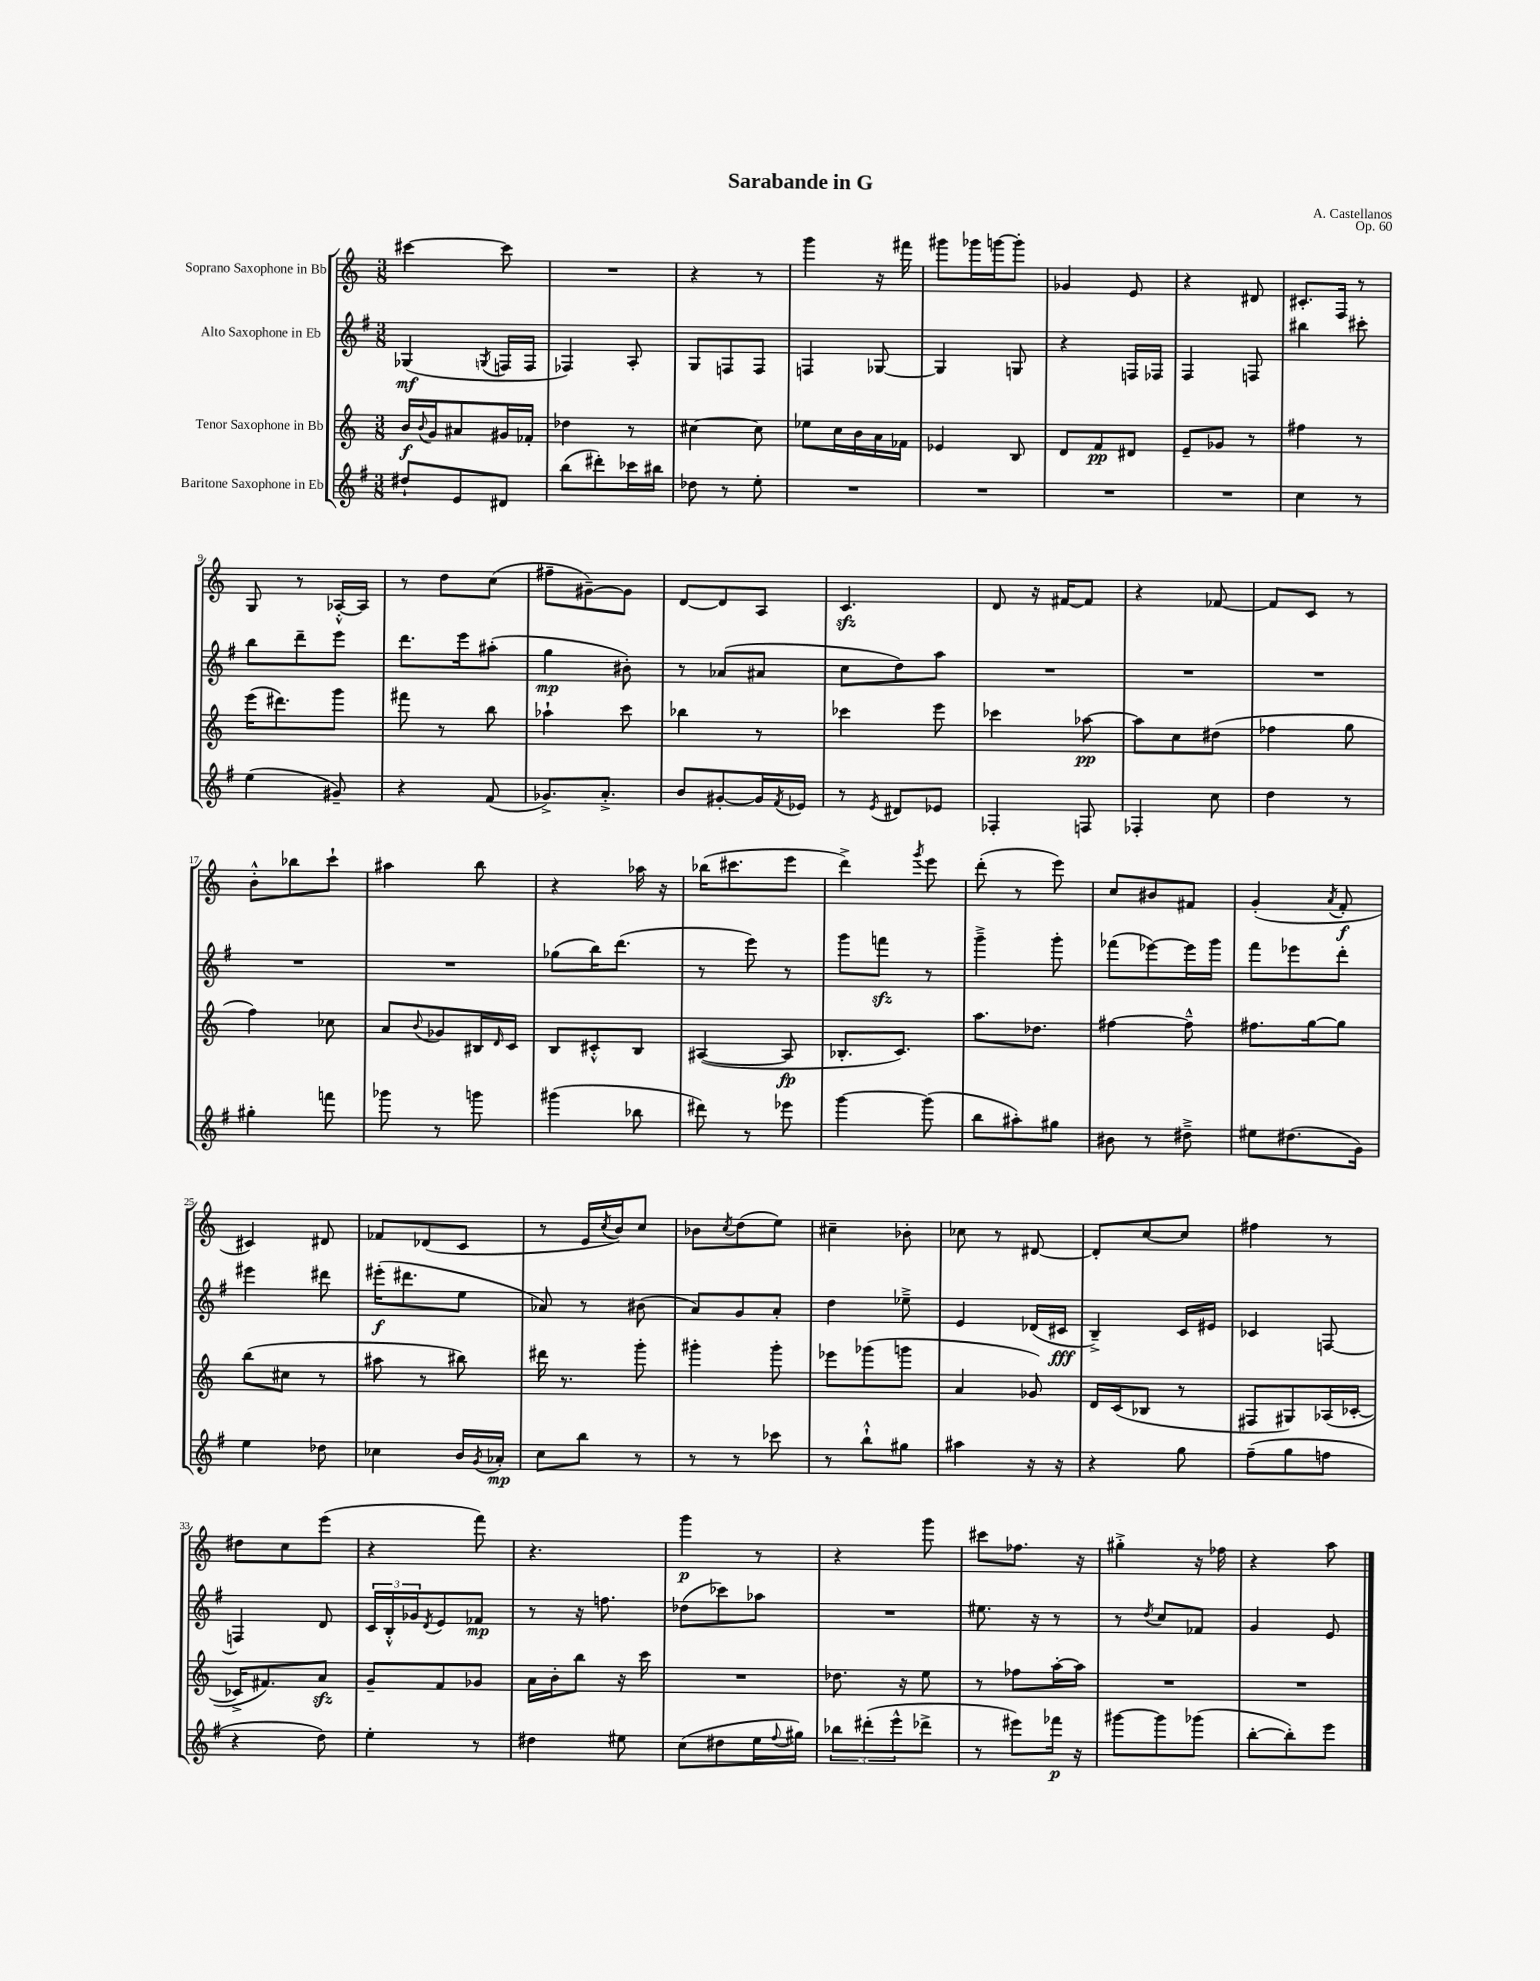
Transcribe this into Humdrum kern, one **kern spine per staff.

**kern	**kern	**kern	**kern
*staff4	*staff3	*staff2	*staff1
*clefG2	*clefG2	*clefG2	*clefG2
*k[f#]	*k[]	*k[f#]	*k[]
*M3/8	*M3/8	*M3/8	*M3/8
8dd#`	16b	(4G-	[4ccc#
.	8qqb	.	.
.	16g	.	.
8e	8a#	.	.
.	.	8qG	.
8d#	16g#	16F	8ccc#]
.	16f-'	16F	.
=	=	=	=
(8bb	4dd-	4F-)	4.r
8ddd#')	.	.	.
16ccc-	8r	8A'	.
16bb#	.	.	.
=	=	=	=
8dd-	[4cc#	8G	4r
8r	.	8F	.
8ee'	8cc#]	8F	8r
=	=	=	=
4.r	8ee-	4F	4ggg
.	16cc	.	.
.	16b	.	.
.	16a	[8G-	16r
.	16f-	.	16fff#
=	=	=	=
4.r	4e-	4G-]	8ggg#
.	.	.	16ggg-
.	.	.	[16ggg
.	8B	8G	8ggg']
=	=	=	=
4.r	8d	4r	4g-
.	8f	.	.
.	8d#	16F	8e
.	.	16F-	.
=	=	=	=
4.r	8e~	4F#	4r
.	8g-	.	.
.	8r	8F	8d#
=	=	=	=
4cc	4ff#	4bb#	8.c#'
.	.	.	16F
8r	8r	8ccc#'	8r
=	=	=	=
(4ee	(16eee	8bb	8G
.	8.ddd#)	.	.
.	.	8ddd~	8r
8g#~)	8ggg	8eee	[16A-'^^
.	.	.	16A-]
=	=	=	=
4r	8fff#	8.ddd	8r
.	8r	.	8dd
.	.	16eee	.
(8f#	8bb	(8aa#'	(8cc
=	=	=	=
8.g-^)	4aa-`	4gg	8ff#~
.	.	.	[8g#~)
8.a'^	.	.	.
.	8ccc	8b#')	8g#]
=	=	=	=
8b	4bb-	8r	[8d
[8g#'	.	(8a-	8d]
16g#]	8r	8a#	8A
8qf#	.	.	.
16e-	.	.	.
=	=	=	=
8r	4ccc-	8cc	4.c
8qe	.	.	.
8d#	.	8dd)	.
8e-	8eee	8aa	.
=	=	=	=
4F-'	4ccc-	4.r	8d
.	.	.	16r
.	.	.	[16f#
8F	[8aa-	.	8f#]
=	=	=	=
4F-'	8aa-]	4.r	4r
.	8cc	.	.
8cc	(8dd#	.	[8f-
=	=	=	=
4dd	4ff-	4.r	8f-]
.	.	.	8c
8r	8gg	.	8r
=	=	=	=
4gg#'	4ff)	4.r	8b'^^
.	.	.	8bb-
8fff	8cc-	.	8ccc`
=	=	=	=
8ggg-	8a	4.r	4aa#
.	8qqb	.	.
8r	8g-	.	.
8ggg	16B#	.	8bb
.	16qqd	.	.
.	16c	.	.
=	=	=	=
(4ggg#	8B	(8gg-	4r
.	8c#'^^	16bb)	.
.	.	(8.ddd	.
8bb-	8B	.	16aa-
.	.	.	16r
=	=	=	=
8ddd#)	([4A#	8r	(16bb-
.	.	.	8.ccc#
8r	.	8eee)	.
8eee-	8A#]	8r	8eee
=	=	=	=
[4ggg	8.B-'	8ggg	4ddd^)
.	.	8fff	.
.	8.c)	.	.
.	.	.	8qggg
(8ggg]	.	8r	8eee
=	=	=	=
8bb	8.aa	4ggg~^	(8ddd'
8aa#')	.	.	8r
.	8.dd-	.	.
8gg#	.	8ggg'	8eee)
=	=	=	=
8b#	[4ff#	(8fff-	8cc
8r	.	[8eee-)	8b#
8dd#~^	8ff#~^^]	16eee-]	8f#
.	.	16ggg	.
=	=	=	=
8ee#	8.ff#	8fff#	(4g'
(8.dd#	.	8eee-	.
.	[16gg	.	.
.	.	.	8qa
.	8gg]	8ddd'	8f'
16g)	.	.	.
=	=	=	=
4ee	(8bb	4eee#	4c#)
.	8cc#	.	.
8dd-	8r	8ddd#	8d#
=	=	=	=
4cc-	8aa#	(16eee#'	8f-
.	.	8.ddd#	.
.	8r	.	(8d-
16b	8bb#)	8ee	8c
8qg	.	.	.
16a-'	.	.	.
=	=	=	=
8cc	16ddd#	8a-)	8r
.	8.r	.	.
8bb	.	8r	16e
.	.	.	8qcc
.	.	.	16b)
8r	8ggg'	(8b#	8cc
=	=	=	=
8r	4ggg#'	8a)	8b-
.	.	.	8qcc
8r	.	8g	(8dd
8ccc-	8ggg#'	8a'	8ee)
=	=	=	=
8r	8eee-	4dd	4cc#~
8bb`^^	(8ggg-	.	.
8gg#	8ggg	8ee-~^	8b-'
=	=	=	=
4aa#	4a	4e	8cc-
.	.	.	8r
16r	8g-)	(16d-	[8d#
16r	.	16c#	.
=	=	=	=
4r	16d	4B~^)	8d#']
.	(16c	.	.
.	8B-	.	[8cc
8gg	8r	16c	8cc]
.	.	16e#	.
=	=	=	=
(8ff#~	8F#	4c-	4ff#
8gg	8G#)	.	.
8ff	(16A-	[8F	8r
.	[16c-'	.	.
=	=	=	=
4r	16c-^]	4F]	8dd#
.	8.f#)	.	.
.	.	.	8cc
8dd)	8a	8d	(8eee
=	=	=	=
4ee'	8g~	24c	4r
.	.	24B'^^	.
.	.	24g-	.
.	.	8qd	.
.	8f	8e	.
8r	8g-	8f-	8fff)
=	=	=	=
4dd#	16a	8r	4.r
.	16b'	.	.
.	8bb	16r	.
.	.	8.ff	.
8ee#	16r	.	.
.	16ccc	.	.
=	=	=	=
(8cc	4.r	(8dd-	4ggg
8dd#	.	8ccc-)	.
16ee	.	8aa-	8r
8qqff#	.	.	.
16gg#)	.	.	.
=	=	=	=
12bb-	8.dd-	4.r	4r
(12ddd#'	.	.	.
12eee^^	.	.	.
.	16r	.	.
8ddd-^	8ee	.	8ggg
=	=	=	=
8r	8r	8.ee#	8ccc#
8eee#)	8ff-	.	8.ff-
.	.	16r	.
16fff-	[16aa'	8r	.
16r	16aa]	.	16r
=	=	=	=
[8ggg#	4.r	8r	4gg#'^
.	.	8qdd	.
8ggg#]	.	8cc	.
(8ggg-	.	8f-	16r
.	.	.	16ff-
=	=	=	=
[8bb'	4.r	4g	4r
8bb'])	.	.	.
8eee	.	8e	8aa
==	==	==	==
*-	*-	*-	*-
